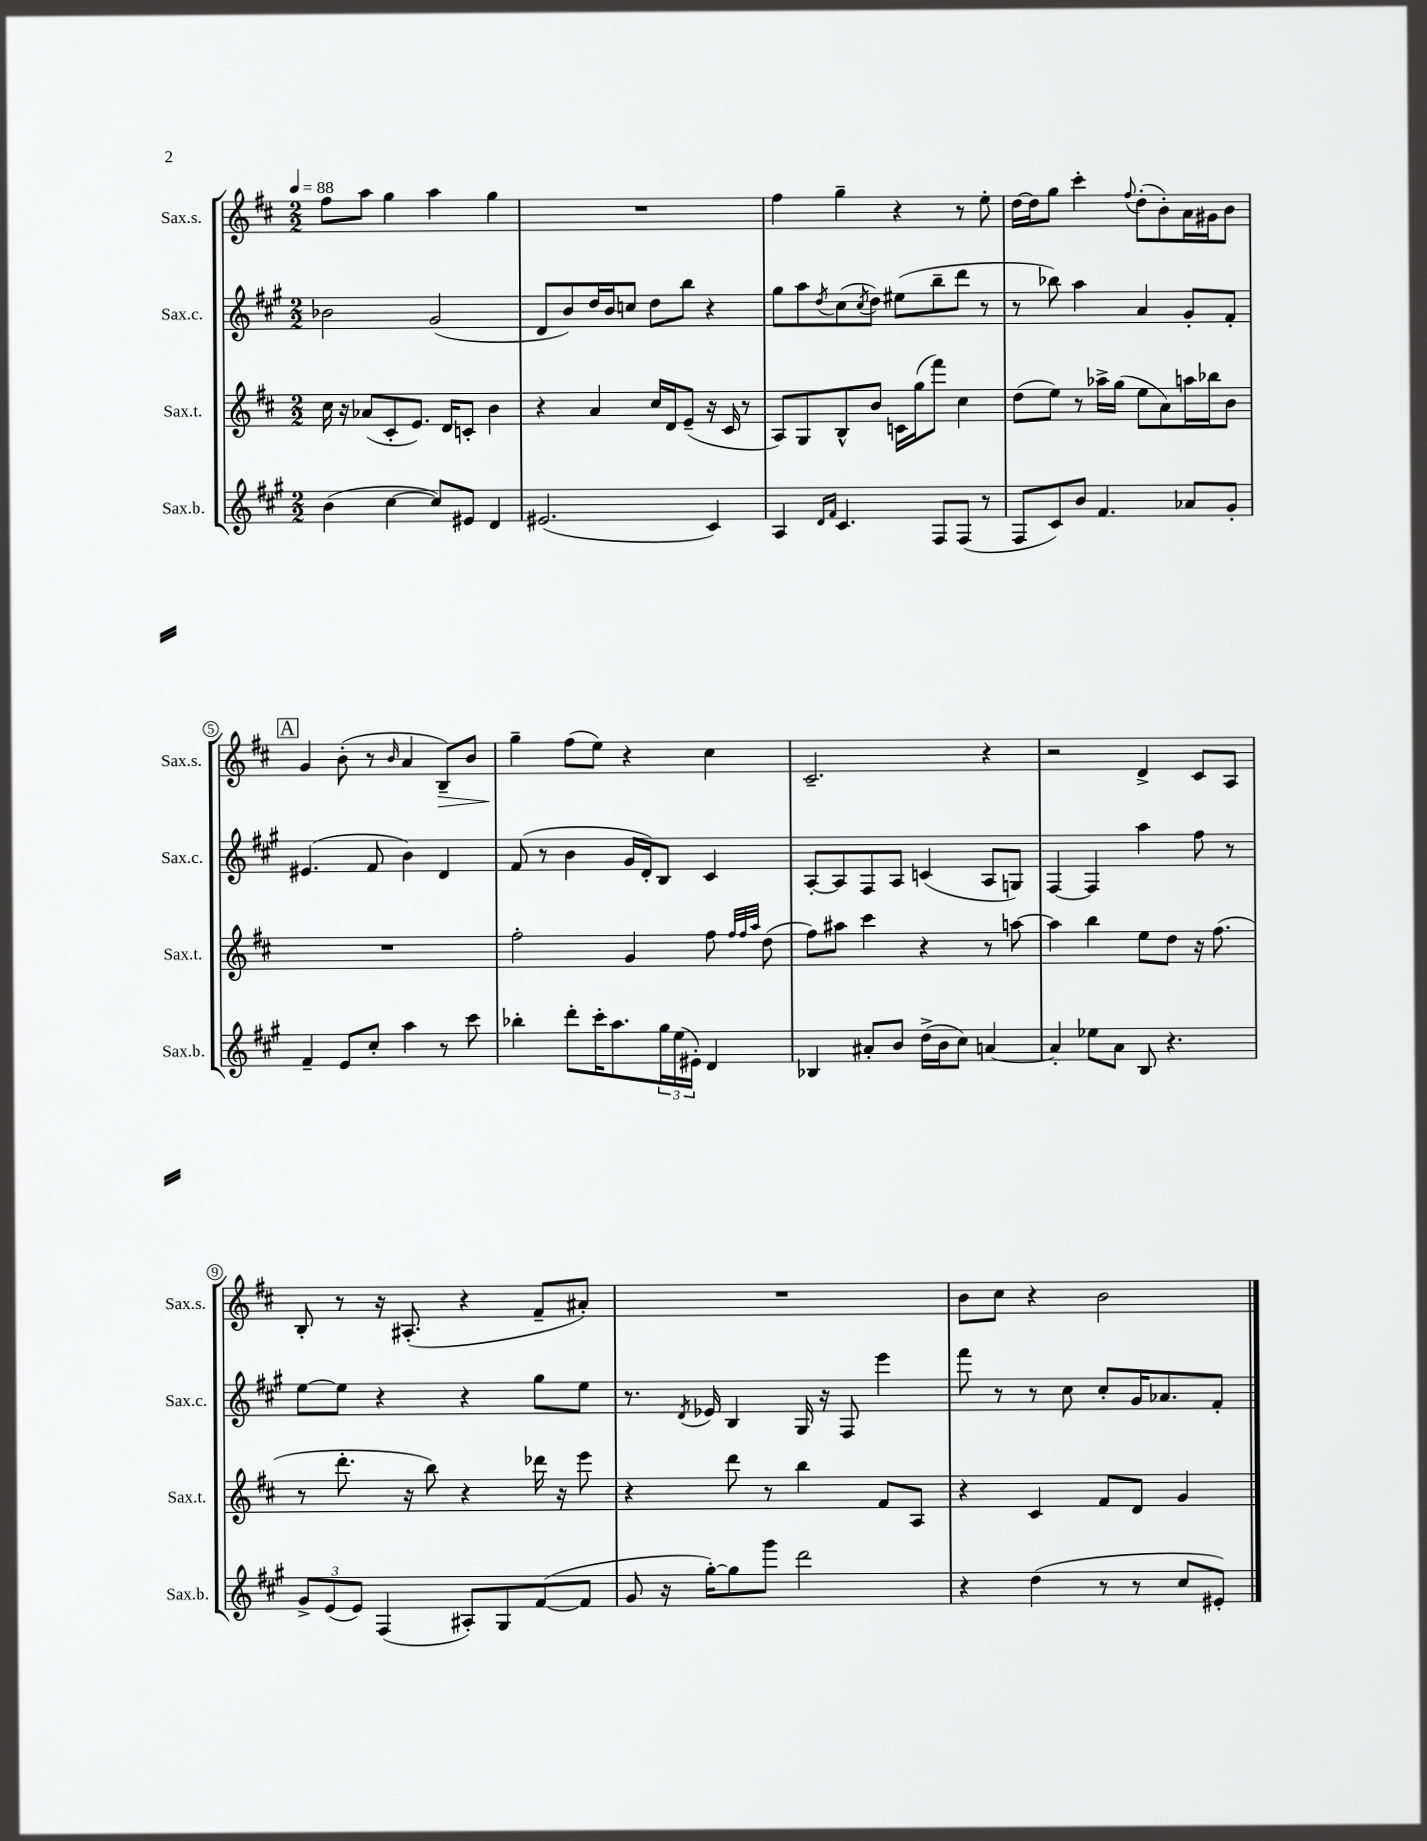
<<
\new StaffGroup <<
\new Staff = "s0" \with { instrumentName = "Sax.s." shortInstrumentName = "Sax.s." } {
    \clef treble \key d \major \numericTimeSignature \time 2/2 \tempo 4 = 88
    fis''8 a''8 g''4 a''4 g''4 |
    R1 |
    fis''4 g''4-- r4 r8 e''8-. |
    d''16~ d''16 g''8 cis'''4-. \appoggiatura { fis''8 } d''8-.( b'8-.) a'16 gis'16 b'8 |
    \mark \markup { \box "A" } g'4 b'8-.( r8 \grace { b'16 } a'4 b8--\>) b'8 |
    g''4--\! fis''8( e''8) r4 cis''4 |
    cis'2.-- r4 |
    r2 d'4-> cis'8 a8 |
    b8-. r8 r16 ais8.-.( r4 fis'8-- ais'8-.) |
    R1 |
    b'8 cis''8 r4 b'2 \bar "|." |
}
\new Staff = "s1" \with { instrumentName = "Sax.c." shortInstrumentName = "Sax.c." } {
    \clef treble \key a \major \numericTimeSignature \time 2/2
    bes'2 gis'2( |
    d'8 b'8) d''16 b'16 c''8 d''8 b''8 r4 |
    gis''8 a''8 \acciaccatura { d''8 } cis''8( \acciaccatura { cis''8 } d''8) eis''8( b''8-- d'''8 r8 |
    r8 bes''8) a''4 a'4 gis'8-. fis'8-. |
    \mark \markup { \box "A" } eis'4.( fis'8 b'4) d'4 |
    fis'8( r8 b'4 gis'16 d'16-.) b8 cis'4 |
    a8~-. a8 fis8 a8 c'4( a8 g8) |
    fis4~ fis4 a''4 fis''8 r8 |
    e''8~ e''8 r4 r4 gis''8 e''8 |
    r8. \acciaccatura { d'8 } ees'16 b4 gis16 r16 fis8 e'''4 |
    fis'''8 r8 r8 cis''8 cis''8-. gis'16 aes'8. fis'8-. \bar "|." |
}
\new Staff = "s2" \with { instrumentName = "Sax.t." shortInstrumentName = "Sax.t." } {
    \clef treble \key d \major \numericTimeSignature \time 2/2
    cis''16 r16 aes'8( cis'8-. e'8.) d'16 c'8-. b'4 |
    r4 a'4 cis''16 d'16 e'8--( r16 cis'16 r8 |
    a8) g8 b8-^ b'8 c'16 g''16( fis'''8) cis''4 |
    d''8( e''8) r8 aes''16-> g''16( e''8 a'8) a''16 bes''16 b'8 |
    \mark \markup { \box "A" } R1 |
    fis''2-. g'4 fis''8 \grace { fis''32 fis''32 a''32 } d''8( |
    fis''8) ais''8 cis'''4 r4 r8 a''8~ |
    a''4 b''4 e''8 d''8 r16 fis''8.( |
    r8 d'''8.-. r16 b''8) r4 des'''16 r16 e'''8 |
    r4 d'''8 r8 b''4 fis'8 a8 |
    r4 cis'4 fis'8 d'8 g'4 \bar "|." |
}
\new Staff = "s3" \with { instrumentName = "Sax.b." shortInstrumentName = "Sax.b." } {
    \clef treble \key a \major \numericTimeSignature \time 2/2
    b'4( cis''4~ cis''8) eis'8 d'4 |
    eis'2.( cis'4) |
    a4 \grace { d'16 fis'16 } cis'4. fis8 fis8( r8 |
    fis8 cis'8) b'8 fis'4. aes'8 gis'8-. |
    \mark \markup { \box "A" } fis'4-- e'8 cis''8-. a''4 r8 cis'''8 |
    bes''4-. d'''8-. cis'''16-. a''8. \tuplet 3/2 { gis''16 e''16( eis'16-.) } d'4 |
    bes4 ais'8-. b'8 d''16->( b'16 cis''8) a'4~ |
    a'4-. ees''8 a'8 b8 r4. |
    \tuplet 3/2 { gis'8-> e'8( e'8) } fis4( ais8-.) gis8 fis'8~( fis'8 |
    gis'8 r16 gis''16~-.) gis''8 gis'''8 d'''2 |
    r4 d''4( r8 r8 cis''8 eis'8-.) \bar "|." |
}
>>
>>
\layout { \context { \Score \override BarNumber.stencil = #(make-stencil-circler 0.1 0.3 ly:text-interface::print) } }
